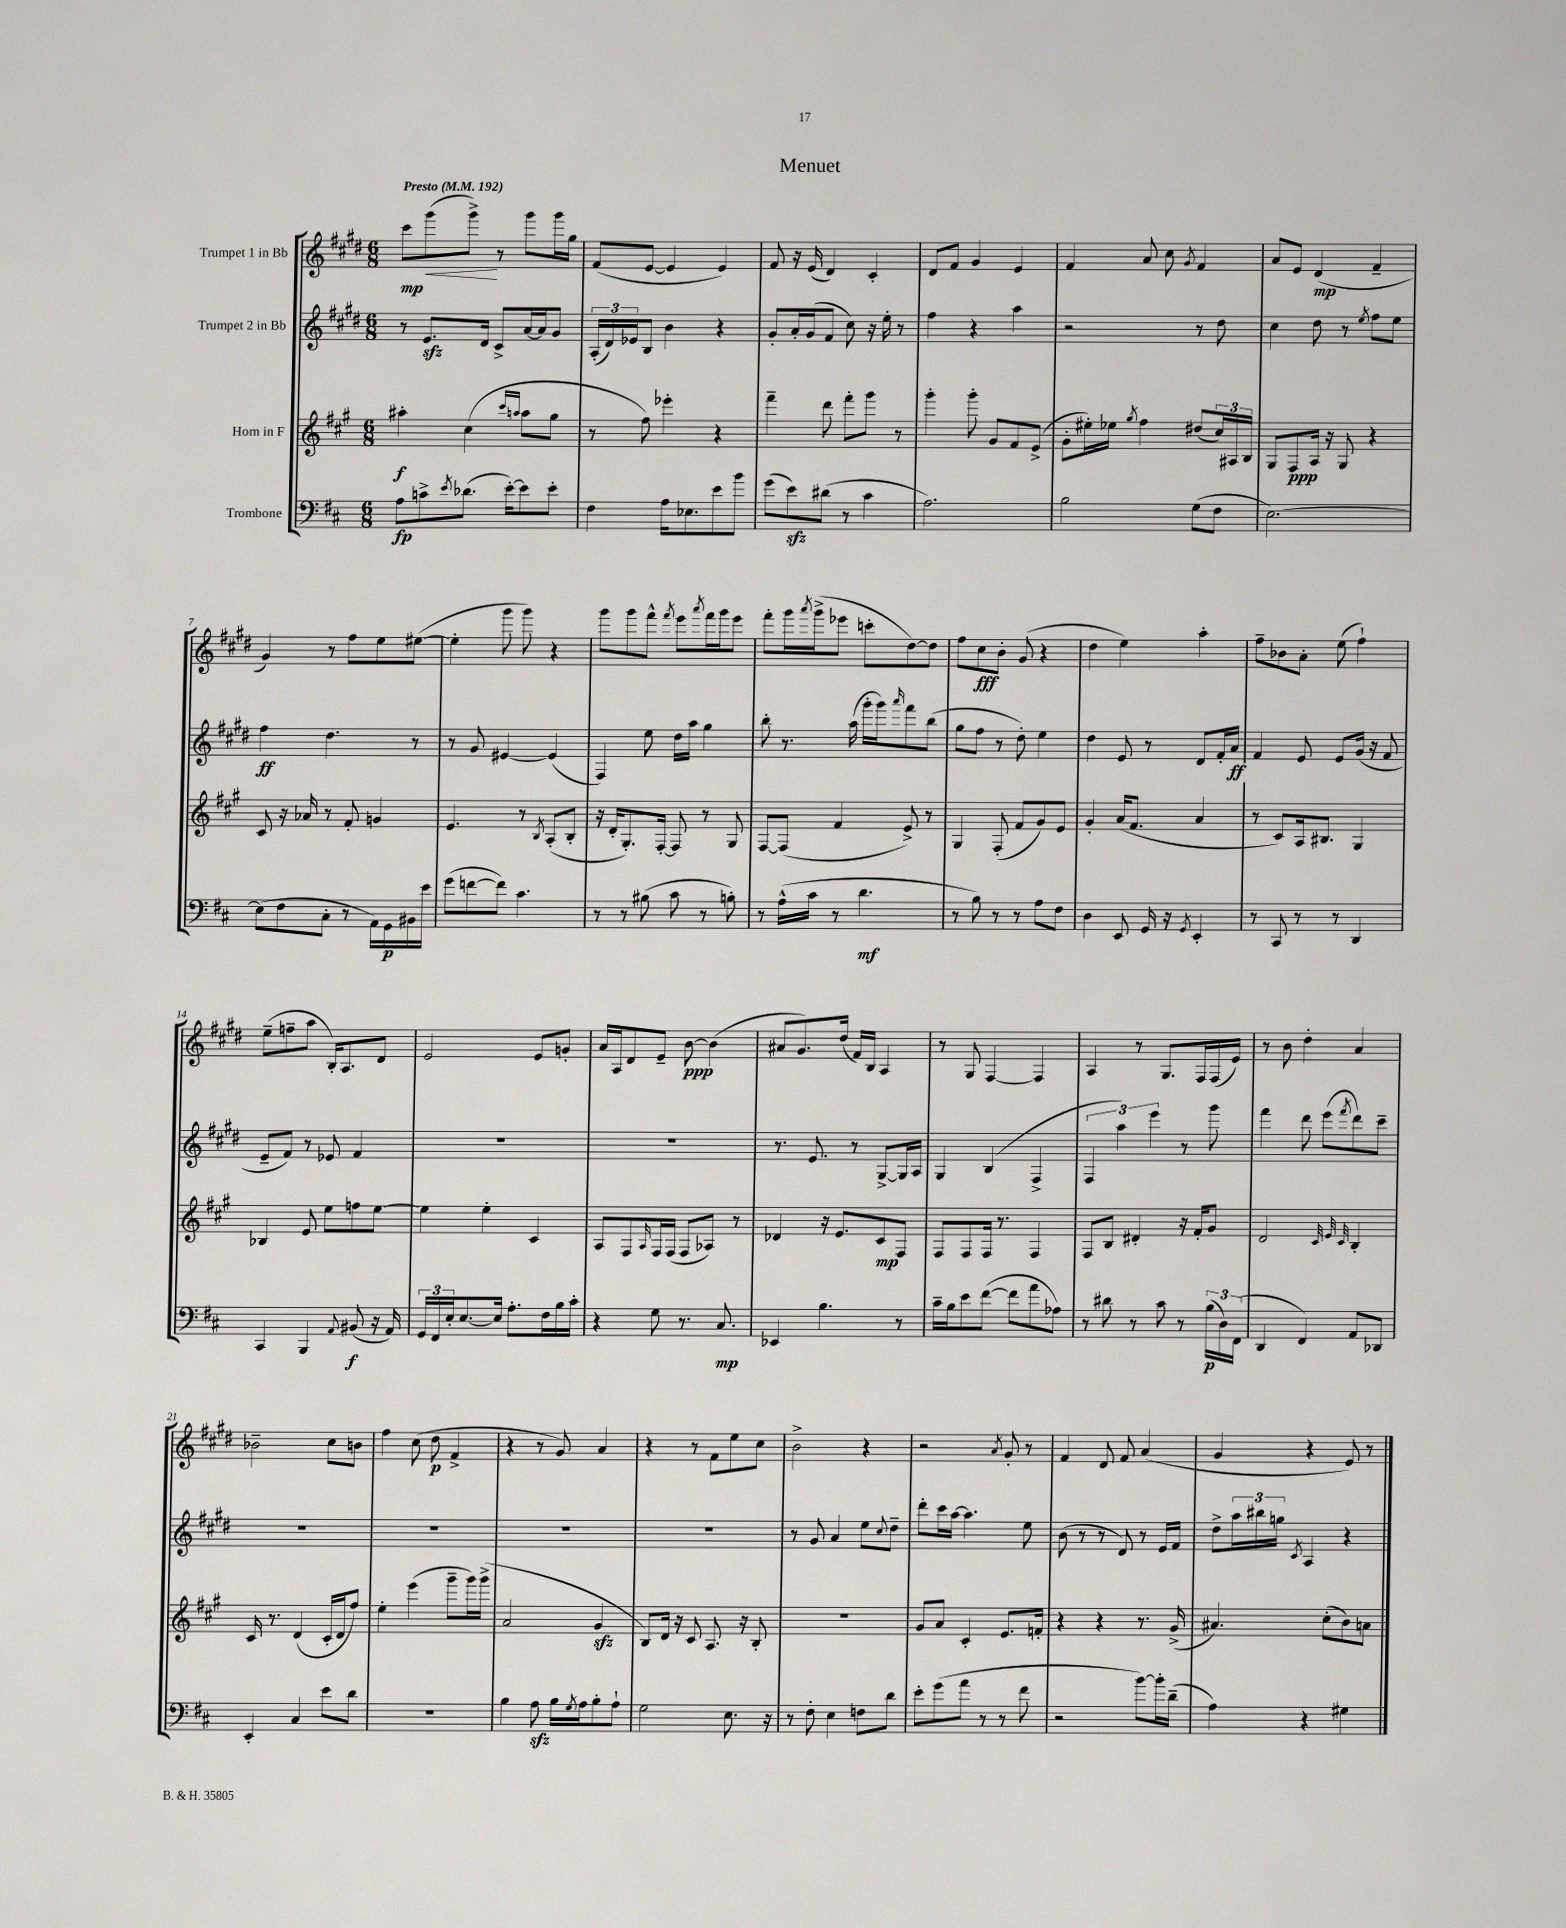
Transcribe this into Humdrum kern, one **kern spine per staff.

**kern	**kern	**kern	**kern
*staff4	*staff3	*staff2	*staff1
*clefF4	*clefG2	*clefG2	*clefG2
*k[f#c#]	*k[f#c#g#]	*k[f#c#g#d#]	*k[f#c#g#d#]
*M6/8	*M6/8	*M6/8	*M6/8
*MM192	*MM192	*MM192	*MM192
8A	4aa#'	8r	8ccc#
8c^	.	8.e	(8ggg#
8qe	.	.	.
(8.d-	(4cc#	.	8ggg#^)
.	.	16d#	.
.	.	8c#^	8r
[16e')	.	.	.
.	16qqccc#	.	.
.	16qqaa	.	.
8e]	8aa	[16a	8ggg#
.	.	16a]	.
8e'	8gg#	8g#	16ggg#
.	.	.	16gg#
=	=	=	=
4F#	8r	(24A'	(8f#
.	.	24d#)	.
.	.	24e-	.
.	8ff#)	8B	[8e
16A	4eee-'	4b	4e]
8.E-	.	.	.
8e	4r	4r	4e)
8b	.	.	.
=	=	=	=
(8g	4fff#~	8g#'	8f#
8e)	.	16a'	16r
.	.	(16g#	(16e
(8d#	8ddd	8f#	4d#)
8r	8fff#'	8cc#)	.
4c#	8ggg#	16r	4c#'
.	.	16ee'	.
.	8r	8r	.
=	=	=	=
2.A)	4ggg#'	4ff#	8d#
.	.	.	8f#
.	8ggg#'	4r	4g#
.	8g#	.	.
.	8f#	4aa	4e
.	(8e^	.	.
=	=	=	=
2B	8g#'	2r	4f#
.	16ee#')	.	.
.	16ee-	.	.
.	8qgg#	.	.
.	4ff#	.	8a
.	.	.	8cc#
.	.	.	8qg#
(8G	(8dd#	8r	4f#
8F#	24cc#)	8dd#	.
.	24A#	.	.
.	24B	.	.
=	=	=	=
[2.E)	8G#	4cc#	8a
.	8F#	.	8e
.	16A	8dd#	(4d#
.	16r	.	.
.	8G#	8r	.
.	.	8qee	.
.	4r	8ff#	4f#~
.	.	8ee	.
=	=	=	=
(8E]	8c#	4ff#	4g#)
8F#	16r	.	.
.	16a-	.	.
8C#'	8r	4.dd#	8r
8r	8f#'	.	8ff#
16AA)	4g	.	8ee
16GG	.	.	.
16BB#	.	8r	([8ee#
16e	.	.	.
=	=	=	=
(8g	4.e	8r	4ee#']
[8f	.	8g#	.
8f])	.	[4e#	8ggg#
4.c#	8r	.	8ggg#)
.	8qB	.	.
.	(8A'	(4e#]	4r
.	8B'	.	.
=	=	=	=
8r	16r	4F#)	8ggg#
.	16d'	.	.
8r	8.G#')	.	8ggg#
(8B#	.	8ee	8fff#^^
.	[16F#'	.	.
.	.	.	8qfff#
8c#	8F#]	16dd#	8eee
.	.	16aa	.
.	.	.	8qaaa
8r	8r	4gg#	16fff#
.	.	.	16ggg#
8B')	8G#	.	8eee
=	=	=	=
8r	[8F#	8bb'	8fff#'
(16A^^	(8F#]	8.r	16ggg#
.	.	.	8qaaa
16c#	.	.	(16ggg#^
8r	4f#	.	8eee-
.	.	(16aa	.
4.d	.	16ggg#'	8ccc'
.	.	16ggg#)	.
.	.	16qqaaa	.
.	8e^)	8fff#	[8dd#)
.	8r	(8bb	8dd#]
=	=	=	=
8r	4G#	8gg#	8ff#
8B)	.	8ff#	8cc#
8r	(8F#'	8r	8b'
8r	8f#	8dd#')	(8g#
8A	8g#)	4ee	4r
8F#	8e	.	.
=	=	=	=
4D	4g#'	4dd#	4dd#
8EE	(16a	8e	4ee)
.	8.f#	.	.
16GG	.	8r	.
16r	.	.	.
8qGG	.	.	.
4EE'	4a	8d#	4aa'
.	.	16f#'	.
.	.	16a	.
=	=	=	=
8r	8r	4f#	8ff#~
8CC#	8c#)	.	8b-
8r	16A	8e	8a'
.	8.B#	.	.
8r	.	8e	(8ee
4DD	4G#	(16g#	4ff#`)
.	.	16r	.
.	.	8f#	.
=	=	=	=
4CC#	4B-	8e~	(8ee~
.	.	8f#)	8ff~
4BBB	8e	8r	8aa
.	8ee	8e-	16B')
.	.	.	8.A
8qqAA	.	.	.
(8BB#	8ff	4f#	.
16r	[8ee	.	8d#
16AA)	.	.	.
=	=	=	=
24GG	4ee]	2.r	2e
24FF#	.	.	.
24E'	.	.	.
[8.E	.	.	.
.	4ee'	.	.
16E]	.	.	.
8.A'	.	.	.
.	4c#	.	8e
16F#	.	.	.
16B	.	.	8g'
16c#'	.	.	.
=	=	=	=
4r	8A	2.r	16a
.	.	.	16A
.	8F#	.	8d#
.	16qqA	.	.
8G	16F#	.	8e~
.	(16F#	.	.
8.r	8F#	.	[8b
.	8A-)	.	(4b]
8.C#	.	.	.
.	8r	.	.
=	=	=	=
4EE-	4d-	8.r	8a#
.	.	.	8.g#)
.	.	8.e	.
4.B	16r	.	.
.	8.e	.	(16dd#
.	.	8r	16f#)
.	.	.	16B
.	8c#	[8G#^	4A
8r	8F#	16G#]	.
.	.	16A	.
=	=	=	=
16c#~	8F#	4G#	8r
16B	.	.	.
8e	8F#	.	8G#
([8f#	16F#	(4B	[4F#
.	8.r	.	.
8f#]	.	.	.
8a	4F#	4F#^	4F#]
8A-)	.	.	.
=	=	=	=
8r	8F#	6F#	4A
8d#	8B	.	.
.	.	6aa)	.
8r	4d#'	.	8r
.	.	6eee	.
8c#	.	.	8.G#
8r	16r	8r	.
.	16f#'	.	16F#
(24B	8g#	8ggg#	(16F#
24D)	.	.	.
.	.	.	16e)
(24FF#	.	.	.
=	=	=	=
4DD	2d	4fff#	8r
.	.	.	8b
4FF#)	.	8ddd#	4dd#'
.	.	(8eee	.
.	32qqc#	.	.
.	32qqe	.	.
.	32qqc#	8qfff#	.
8AA	4B'	8ddd#)	4a
8DD-	.	8ccc#~	.
=	=	=	=
4EE'	16c#	2.r	2b-~
.	8.r	.	.
4C#	(4d	.	.
8e	16c#'	.	8cc#
.	16d	.	.
8d	8ff#)	.	8b
=	=	=	=
2.r	4ee'	2.r	4ff#
.	(4eee	.	(8cc#
.	.	.	8dd#
.	8ggg#~	.	4f#^
.	16ggg#)	.	.
.	(16ggg#^	.	.
=	=	=	=
4B	2a	2.r	4r
8A	.	.	8r
16B	.	.	8g#)
8qG	.	.	.
16A	.	.	.
8B'	4g#	.	4a
8A`	.	.	.
=	=	=	=
2G	8B)	2.r	4r
.	16d	.	.
.	16r	.	.
.	8c#	.	8r
.	8.A	.	8f#
8.E	.	.	8ee
.	16r	.	.
.	8B'	.	8cc#
16r	.	.	.
=	=	=	=
8r	2.r	8r	2b^
8F#'	.	8g#	.
4E	.	4a	.
8F	.	8ee	4r
.	.	8qqcc#	.
8d	.	8dd#~	.
=	=	=	=
8e'	8g#	8ddd#'	2r
(8g	8a	16ccc#	.
.	.	[16aa	.
8a	4c#'	4.aa]	.
8r	.	.	.
.	.	.	8qa
8r	8.e	.	8g#'
8f#	.	8ee	8r
.	16f'	.	.
=	=	=	=
2r	4r	(8b	4f#
.	.	8r	.
.	4r	8r	8d#
.	.	8d#)	8f#
[8b)	8.r	8r	(4a
16b']	.	16e	.
(16d~	(16g#^	16f#	.
=	=	=	=
4A)	4.a#)	8dd#^	4g#
.	.	24aa	.
.	.	24bb#	.
.	.	24gg	.
.	.	8qc#	.
4r	.	4A	4r
.	(8cc#'	.	.
4G#	8b)	4r	8e)
.	8a	.	8r
==	==	==	==
*-	*-	*-	*-
